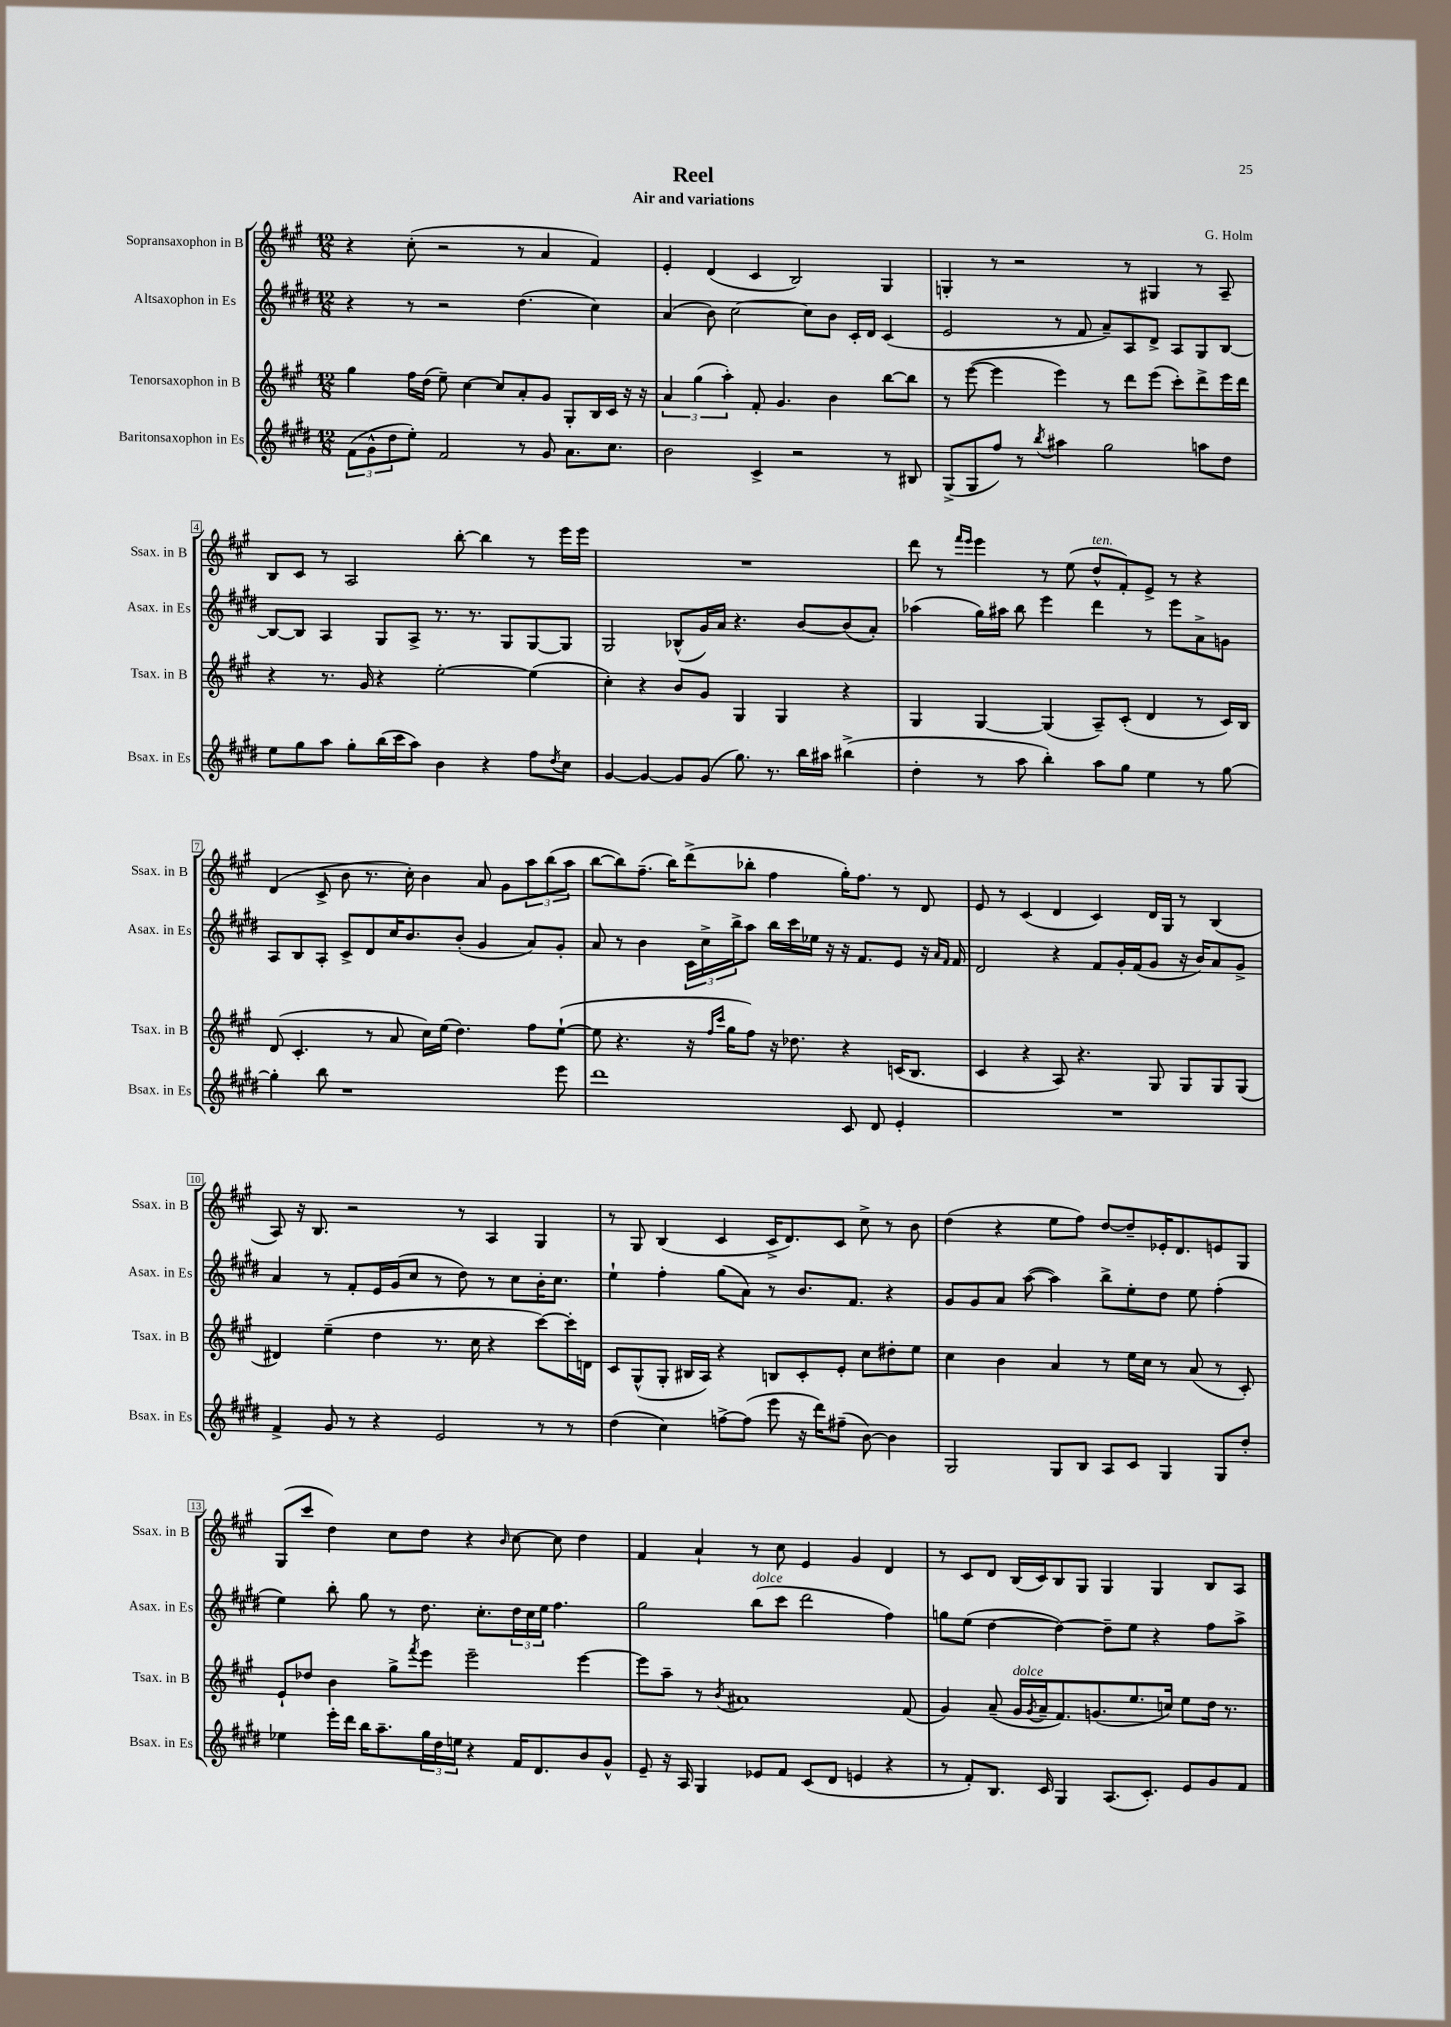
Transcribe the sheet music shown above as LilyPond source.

\header { title = "Reel" composer = "G. Holm" subtitle = "Air and variations" }
<<
\new StaffGroup <<
\new Staff = "s0" \with { instrumentName = "Sopransaxophon in B" shortInstrumentName = "Ssax. in B" } {
    \clef treble \key a \major \numericTimeSignature \time 12/8
    r4 cis''8-.( r2 r8 a'4 fis'4) |
    e'4-. d'4( cis'4 b2) gis4 |
    g4-. r8 r2 r8 gis4 r8 a8-- |
    b8 cis'8 r8 a2 b''8~-. b''4 r8 e'''16 e'''16 |
    R1. |
    d'''8 r8 \grace { fis'''16 e'''16 } e'''4 r8 e''8( d''8-^^\markup { \italic "ten." } fis'8-.) e'8-> r8 r4 |
    d'4( cis'8-> b'8 r8. cis''16-.) b'4 a'8 gis'8 \tuplet 3/2 { a''8 b''8( a''8 } |
    b''8~ b''8) fis''8.--( b''16) d'''8->( bes''8-. fis''4 gis''16-.) fis''8. r8 d'8 |
    e'8 r8 cis'4( d'4 cis'4) d'16 gis16 r8 b4( |
    a8) r16 b8. r2 r8 a4 gis4 |
    r8 gis8 b4( cis'4 cis'16-> d'8.) cis'8 cis''8-> r8 b'8 |
    d''4( r4 e''8 fis''8) d''8~ d''8-- ees'16-. d'8. e'8 gis8 |
    gis8( cis'''8 d''4) cis''8 d''8 r4 \grace { b'16 } cis''8~ cis''8 d''4 |
    fis'4 a'4-! r8 cis''8 e'4 gis'4 d'4 |
    r8 cis'8 d'8 b16( cis'16) b8 gis8 gis4 gis4 b8 a8 \bar "|." |
}
\new Staff = "s1" \with { instrumentName = "Altsaxophon in Es" shortInstrumentName = "Asax. in Es" } {
    \clef treble \key e \major \numericTimeSignature \time 12/8
    r4 r8 r2 dis''4.( cis''4) |
    a'4( b'8) cis''2~ cis''8 b'8 cis'16-. dis'16 cis'4( |
    e'2 r8 fis'8 a'8--) a8 dis'8-> a8 gis8 b8~ |
    b8~ b8 a4 gis8 a8-> r8. r8. gis8 gis8~ gis8 |
    gis2 bes8-^( gis'16) a'16 r4. b'8~ b'8( a'8-.) |
    aes''4( gis''16) ais''16 b''8 e'''4 dis'''4 r8 e'''8 a'8-> g'8 |
    a8 b8 a8-. cis'8-> dis'8 cis''16 b'8. b'8-.( gis'4 a'8) gis'8-. |
    a'8 r8 b'4 \tuplet 3/2 { cis'16 cis''16-> b''16-> } a''8 b''16 cis'''16 ees''16 r16 r16 fis'8. e'8 r16 \grace { a'16 fis'16 } fis'16 |
    dis'2 r4 fis'8 gis'16-. fis'16( gis'8 r16 b'16) a'8 gis'8-> |
    a'4 r8 fis'8-. e'16 gis'16( cis''8 r8 dis''8) r8 cis''8 b'16-. cis''8. |
    e''4-! fis''4-. gis''8( a'8) r8 b'8. fis'8. r4 |
    gis'8 gis'8 a'8 a''8~( a''4) b''8-> e''8-. dis''8 e''8 fis''4-.( |
    e''4) b''8-. gis''8 r8 dis''8. cis''8.-. \tuplet 3/2 { dis''16 cis''16 e''16 } fis''4. |
    gis''2 b''8^\markup { \italic "dolce" }( cis'''8 dis'''2 fis''4) |
    g''8 e''8( dis''4~ dis''4~) dis''8-- e''8 r4 fis''8 a''8-> \bar "|." |
}
\new Staff = "s2" \with { instrumentName = "Tenorsaxophon in B" shortInstrumentName = "Tsax. in B" } {
    \clef treble \key a \major \numericTimeSignature \time 12/8
    gis''4 fis''16 d''16( e''8--) cis''4~ cis''8 a'8-. gis'8 gis8-. b16 cis'16 r16 r16 |
    \tuplet 3/2 { a'4 gis''4( a''4-.) } fis'8-. gis'4. b'4 b''8~ b''8 |
    r8 e'''8~( e'''4 e'''4) r8 d'''8 e'''8( cis'''8-.) d'''8-> e'''16 d'''16 |
    r4 r8. gis'16 r4 e''2~-. e''4( |
    cis''4-.) r4 b'8 gis'8 gis4 gis4 r4 |
    gis4 gis4~ gis4( a8--) cis'8-.( d'4 r8 cis'16) b16 |
    d'8( cis'4.-. r8 a'8 cis''16) e''16( d''4.) fis''8 e''8~-!( |
    e''8 r4. r16 \grace { fis''16 cis'''16 } gis''16 fis''8) r16 des''8. r4 c'16( b8. |
    cis'4 r4 a8) r4. gis8 gis8 gis8 gis8( |
    dis'4) e''4--( d''4 r8. cis''16 r4 cis'''8~) cis'''16-. d'16 |
    cis'8 gis8-^( gis8-. bis16 a16) r4 b8 cis'8-. e'8-. cis''8 dis''8-. e''8 |
    cis''4 b'4 a'4 r8 e''16 cis''16 r8 a'8( r8 cis'8-.) |
    e'8-! des''8 b'4 gis''8-> \acciaccatura { fis'''8 } e'''8 e'''2-- e'''4~ |
    e'''8 a''8-- r8 \acciaccatura { b'8 } ais'1 fis'8( |
    gis'4) a'8--( gis'16^\markup { \italic "dolce" } \acciaccatura { gis'8 } a'16-- fis'8.) g'8.( e''8. c''16) e''8 d''16 r8. \bar "|." |
}
\new Staff = "s3" \with { instrumentName = "Baritonsaxophon in Es" shortInstrumentName = "Bsax. in Es" } {
    \clef treble \key e \major \numericTimeSignature \time 12/8
    \tuplet 3/2 { fis'8( gis'8-^ dis''8 } e''8-.) fis'2 r8 gis'8 a'8. cis''8. |
    b'2 cis'4-> r2 r8 bis8 |
    gis8->( gis8 fis''8) r8 \acciaccatura { b''8 } ais''4 gis''2 a''8 dis''8 |
    e''8 gis''8 a''8 gis''8-. b''16( cis'''16 a''8) b'4 r4 fis''8 \acciaccatura { dis''8 } cis''8 |
    gis'4~ gis'4~ gis'8 gis'8( gis''8.) r8. b''16 ais''16 bis''4->( |
    dis''4-. r8 a''8 b''4-.) a''8 gis''8 e''4 r8 gis''8~ |
    gis''4-. b''8 r1 e'''8 |
    dis'''1 cis'8 dis'8 e'4-. |
    R1. |
    fis'4-> gis'8 r8 r4 e'2 r8 r8 |
    dis''4( cis''4) f''8~-> f''8( e'''8 r16 dis'''16) fis''8--( b'8~) b'4 |
    gis2 gis8 b8 a8 cis'8 gis4 gis8 dis''8-. |
    ees''4 e'''16-. dis'''16 b''16 a''8.-- \tuplet 3/2 { gis''16 dis''16 e''16 } r4 fis'16 dis'8. b'8 gis'8-^ |
    e'8-- r16 a16 gis4 ees'8 fis'8 cis'8( dis'8 e'4 r4 |
    r8 fis'8-.) b8. cis'16 gis4 a8.( cis'8.-.) e'8 gis'8 fis'8 \bar "|." |
}
>>
>>
\layout { \context { \Score \override BarNumber.stencil = #(make-stencil-boxer 0.1 0.3 ly:text-interface::print) } }
